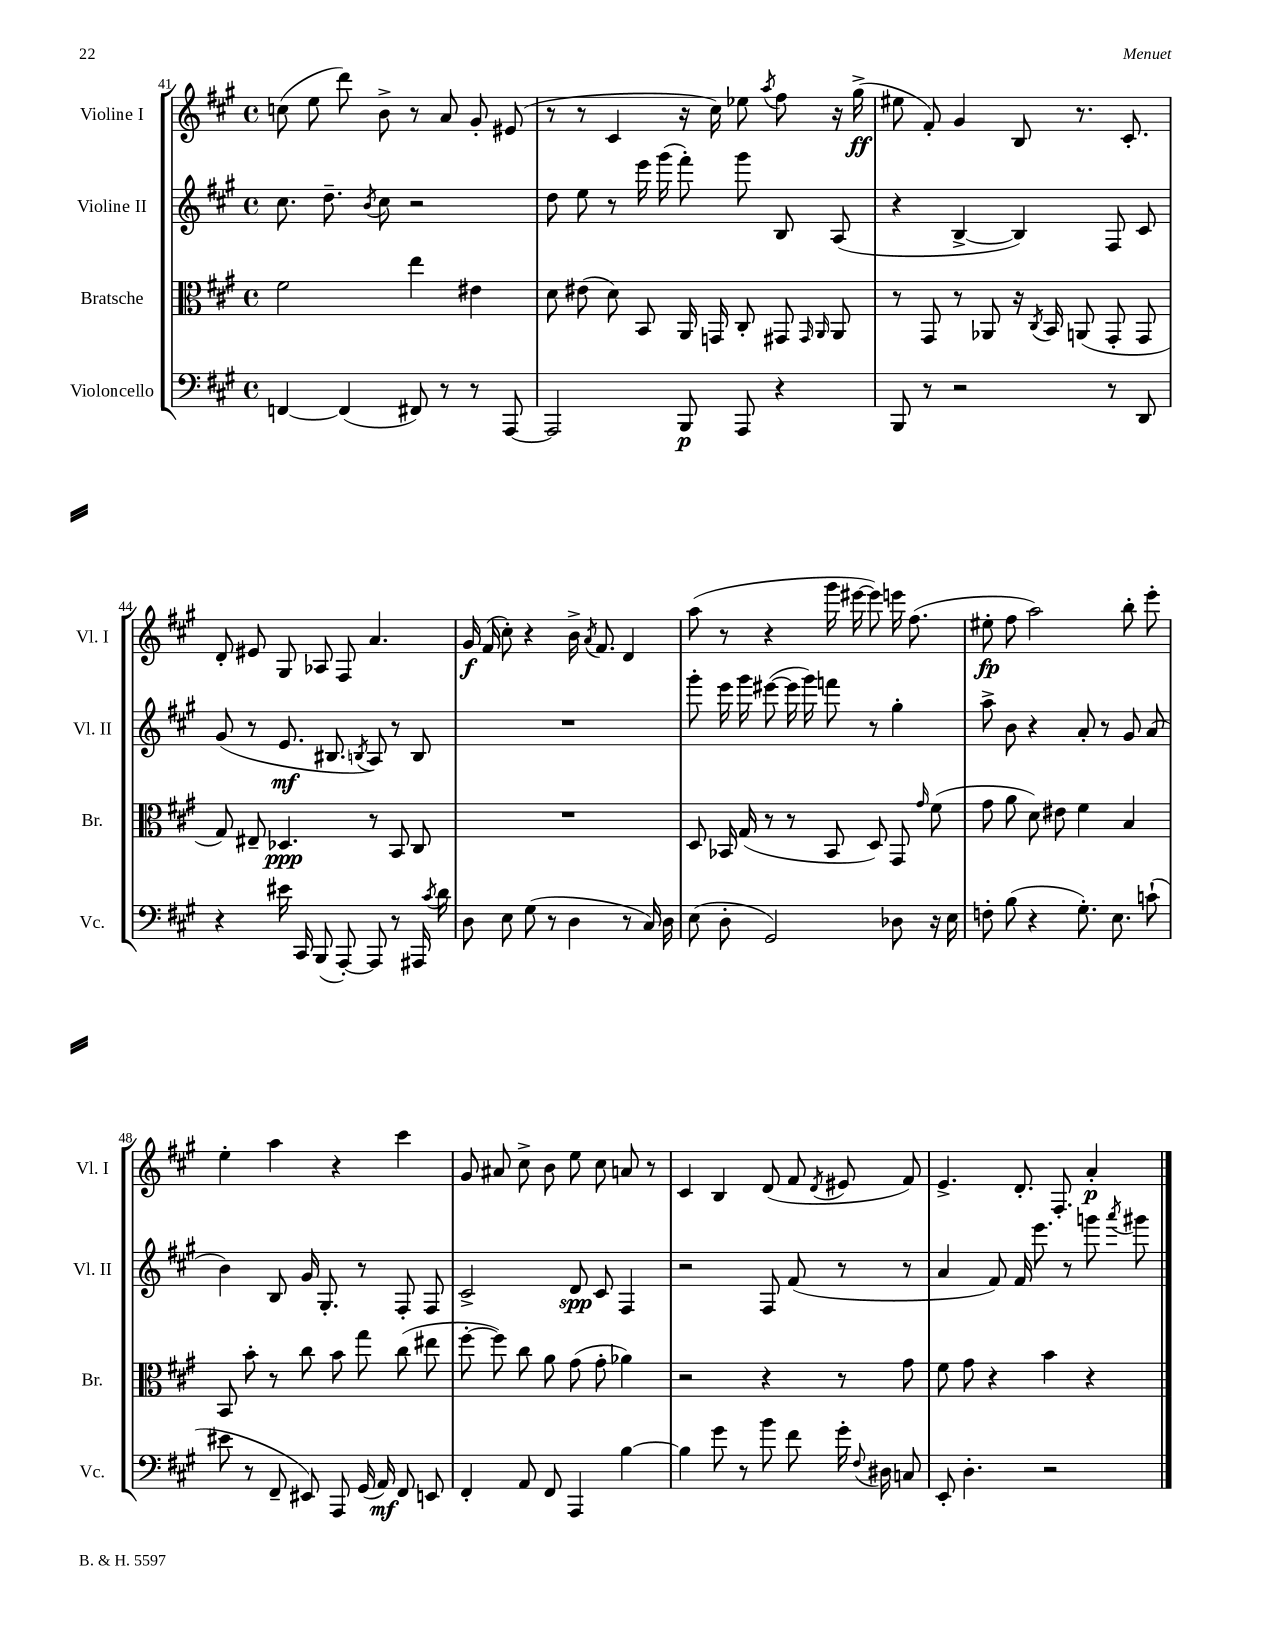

**kern	**kern	**kern	**kern
*staff4	*staff3	*staff2	*staff1
*clefF4	*clefC3	*clefG2	*clefG2
*k[f#c#g#]	*k[f#c#g#]	*k[f#c#g#]	*k[f#c#g#]
*M4/4	*M4/4	*M4/4	*M4/4
*met(c)	*met(c)	*met(c)	*met(c)
[4FF/	2f#\	8.cc#\	(8cc\
.	.	.	8ee\
.	.	8.dd~\	.
(4FF/]	.	.	8ddd\)
.	.	8qb/	.
.	.	8cc#\	8b^\
8FF#/)	4ee\	2r	8r
8r	.	.	8a/
8r	4e#\	.	8g#'/
[8AAA/	.	.	(8e#/
=	=	=	=
2AAA/]	8d\	8dd\	8r
.	(8e#\	8ee\	8r
.	8d\)	8r	4c#/
.	8BB/	16eee\	.
.	.	(16ggg#\	.
8BBB/	16AA/	8fff#'\)	16r
.	16GG/	.	16cc#\)
8AAA/	8C#'/	8ggg#\	8ee-\
.	.	.	8qaa/
4r	8GG#/	8B/	8ff#\
.	16qqGG#/	.	.
.	16qqAA/	.	.
.	8AA/	(8A/	16r
.	.	.	(16gg#^\
=	=	=	=
8BBB/	8r	4r	8ee#\
8r	8GG#/	.	8f#'/)
2r	8r	[4B^/	4g#/
.	8AA-/	.	.
.	16r	4B/])	8B/
.	8qC#/	.	.
.	16BB/	.	.
.	(8AA/	.	8.r
8r	8GG#'/	8F#/	.
.	.	.	8.c#'/
8DD/	8GG#/	8c#/	.
=	=	=	=
4r	8G#/)	(8g#/	8d'/
.	8E#~/	8r	8e#/
16e#\	4.D-/	8.e/	8G#/
16CC#/	.	.	.
(8BBB/	.	.	8A-/
.	.	8.B#/	.
[8AAA'/)	.	.	8F#/
.	.	8qB/	.
8AAA/]	8r	8A/)	4.a/
8r	8BB/	8r	.
16AAA#/	8C#/	8B/	.
8qc#/	.	.	.
16d\	.	.	.
=	=	=	=
8D\	1r	1r	16g#/
.	.	.	(16f#/
8E\	.	.	8cc#'\)
(8G#\	.	.	4r
8r	.	.	.
4D\	.	.	16b^\
.	.	.	8qa/
.	.	.	8.f#/
8r	.	.	4d/
16C#/)	.	.	.
16D\	.	.	.
=	=	=	=
(8E\	8D/	8ggg#'\	(8aa\
8D'\	16BB-/	16eee\	8r
.	(16G#/	16ggg#\	.
2GG#/)	8r	([8eee#\	4r
.	8r	16eee#\]	.
.	.	16ggg#\)	.
.	8BB-/	8fff\	16ggg#\
.	.	.	[16eee#\
.	8D/)	8r	8eee#\])
8D-\	8GG#/	4gg#'\	16eee\
.	.	.	(8.ff#\
.	16qqg#/	.	.
16r	(8f#\	.	.
16E\	.	.	.
=	=	=	=
8F'\	8g#\	8aa^\	8ee#'\
(8B\	8a\	8b\	8ff#\
4r	8d\)	4r	2aa\)
.	8e#\	.	.
8.G#'\)	4f#\	8a'/	.
.	.	8r	.
8.E\	.	.	.
.	4B/	8g#/	8bb'\
(8c`\	.	(8a/	8eee'\
=	=	=	=
8e#\	8BB/	4b\)	4ee'\
8r	8b'\	.	.
8FF#~/	8r	8B/	4aa\
8EE#/)	8cc#\	16g#/	.
.	.	8.G#'/	.
8AAA/	8b\	.	4r
(16GG#/	8gg#\	8r	.
16AA/)	.	.	.
8FF#/	(8cc#\	8F#'/	4ccc#\
8EE/	8ee#\	8F#/	.
=	=	=	=
4FF#'/	[8ff#'\	2c#^/	8g#/
.	8ff#\])	.	8a#/
8AA/	8cc#\	.	8cc#^\
8FF#/	8a\	.	8b\
4AAA/	(8g#\	8d/	8ee\
.	8g#'\	8c#/	8cc#\
[4B\	4a-\)	4F#/	8a/
.	.	.	8r
=	=	=	=
4B\]	2r	2r	4c#/
8g#\	.	.	4B/
8r	.	.	.
8b\	4r	8F#/	(8d/
8f#\	.	(8f#/	8f#/
.	.	.	8qd/
16g#'\	8r	8r	8e#/
8qqF#/	.	.	.
16D#\	.	.	.
8C/	8g#\	8r	8f#/)
=	=	=	=
8EE'/	8f#\	4a/	4.e^/
4.D'\	8g#\	.	.
.	4r	8f#/)	.
.	.	16f#/	8.d'/
.	.	8.eee\	.
2r	4b\	.	.
.	.	.	8.F#'/
.	.	8r	.
.	4r	8ggg\	4a'/
.	.	8qaaa/	.
.	.	8ggg#\	.
==	==	==	==
*-	*-	*-	*-
